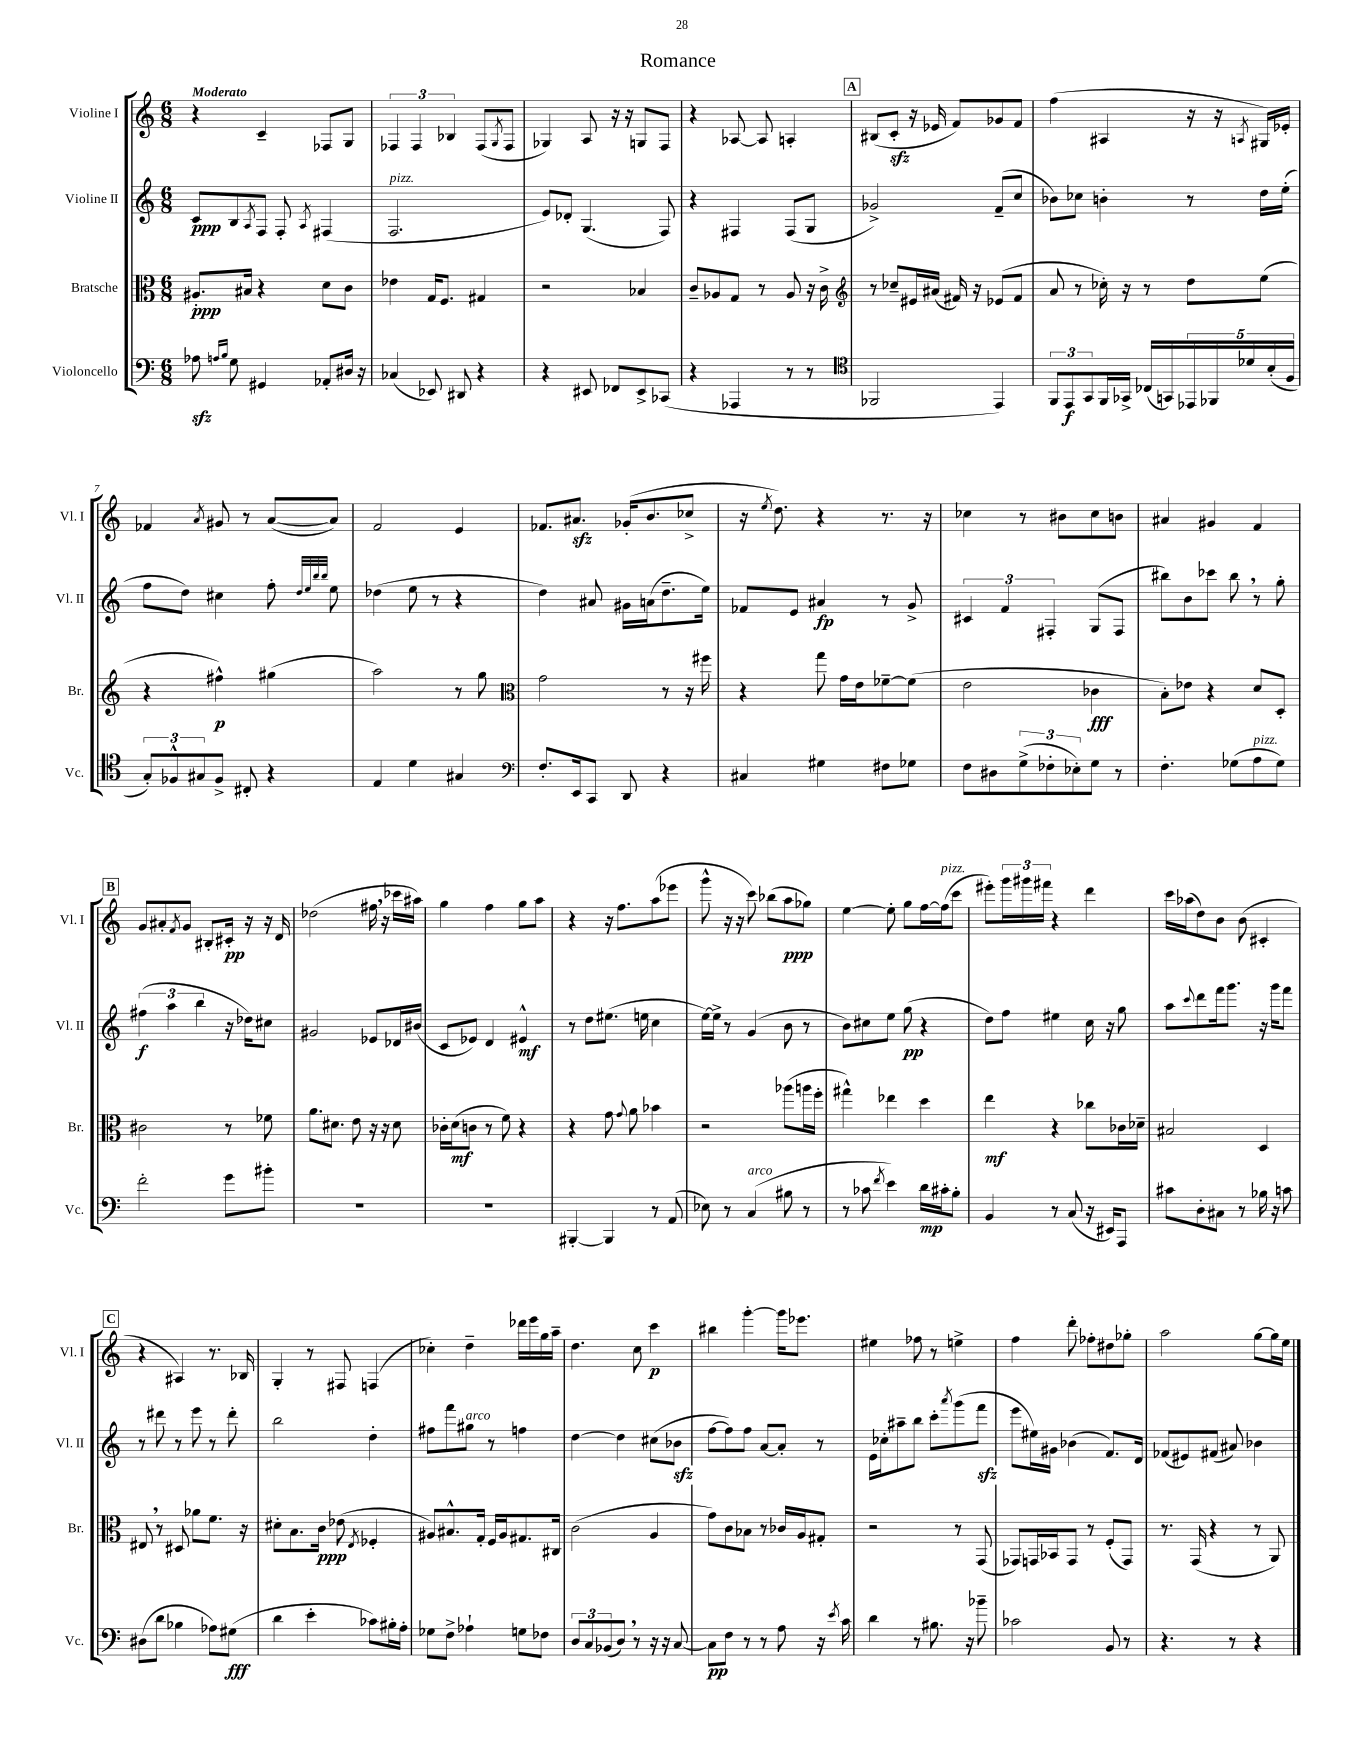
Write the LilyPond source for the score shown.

\header { title = "Romance" }
<<
\new StaffGroup <<
\new Staff = "s0" \with { instrumentName = "Violine I" shortInstrumentName = "Vl. I" } {
    \clef treble \key c \major \numericTimeSignature \time 6/8 \tempo "Moderato"
    r4 c'4-- fes8 g8 |
    \tuplet 3/2 { fes4 fes4 bes4 } fes8( \acciaccatura { g8 } fes8 |
    ges4) a8 r16 r16 g8 f8 |
    r4 aes8~ aes8 a4-. |
    \mark \markup { \box "A" } bis8( c'8-.\sfz r16 ees'16 f'8) ges'8 f'8 |
    f''4( ais4 r16 r16 \acciaccatura { a8 } gis16) ees'16-. |
    fes'4 \acciaccatura { a'8 } gis'8 r8 a'8~( a'8) |
    f'2 e'4 |
    fes'8. ais'8.\sfz ges'16-.( b'8. ces''8-> |
    r16 \acciaccatura { e''8 } d''8.) r4 r8. r16 |
    ces''4 r8 bis'8 ces''8 b'8 |
    ais'4 gis'4 f'4 |
    \mark \markup { \box "B" } g'8 ais'8-. \acciaccatura { f'8 } g'8 bis8-. cis'16-.\pp r16 r16 d'16 |
    des''2( fis''16 \breathe r16 ces'''16 ais''16) |
    g''4 f''4 g''8 a''8 |
    r4 r16 f''8. a''8( ees'''8 |
    g'''8-^ r16 r16 c'''8) bes''8( a''8\ppp ges''8) |
    e''4~ e''8-. g''8 f''16~ f''16^\markup { \italic "pizz." }( c'''8 |
    eis'''8-.) \tuplet 3/2 { g'''16 gis'''16 fis'''16 } r4 d'''4 |
    c'''16 aes''16( d''8) b'8 b'8( cis'4-. |
    \mark \markup { \box "C" } r4 ais4) r8. bes16 |
    g4-. r8 fis8 f4( |
    ces''4-.) d''4-- des'''16 e'''16 g''16 a''16-- |
    d''4. c''8 c'''4\p |
    bis''4 g'''4~-. g'''16 ees'''8. |
    eis''4 fes''8 r8 e''4-> |
    f''4 d'''8-. fes''8-. dis''8 ges''8-. |
    a''2 g''8~ g''16 e''16 \bar "|." |
}
\new Staff = "s1" \with { instrumentName = "Violine II" shortInstrumentName = "Vl. II" } {
    \clef treble \key c \major \numericTimeSignature \time 6/8
    c'8\ppp b8 \acciaccatura { a8 } f8 f8-. \acciaccatura { a8 } fis4( |
    f2.^\markup { \italic "pizz." } |
    e'8) des'8-. g4.( f8) |
    r4 fis4 fis8( g8 |
    \mark \markup { \box "A" } ges'2->) f'8--( c''8 |
    bes'8) ces''8 b'4-. r8 d''16 e''16-.( |
    f''8 d''8) cis''4 f''8-. \grace { d''32 e''32 b''32 b''32 } e''8 |
    des''4( e''8 r8 r4 |
    d''4) ais'8 gis'16 a'16( d''8.-- e''16) |
    fes'8 e'8 ais'4\fp r8 g'8-> |
    \tuplet 3/2 { cis'4 f'4 fis4-. } g8( fis8 |
    bis''8) b'8 ces'''8 bis''8 \breathe r8 g''8-. |
    \mark \markup { \box "B" } \tuplet 3/2 { fis''4\f( a''4 b''4 } r16 des''16) cis''8 |
    gis'2 ees'8 des'16 bis'16( |
    c'8 ees'8) d'4 eis'4-^\mf |
    r8 d''8 eis''8.( e''16 c''4 |
    e''16~) e''16-> r8 g'4( b'8 r8 |
    b'8) cis''8 e''8 g''8\pp( r4 |
    d''8) f''8 eis''4 c''16 r16 g''8 |
    a''8 \appoggiatura { c'''8 } d'''8 f'''16 g'''8. r16 g'''16 f'''8 |
    \mark \markup { \box "C" } r8 dis'''8 r8 e'''8 r8 dis'''8-. |
    b''2 d''4-. |
    fis''8 f'''8 gis''8^\markup { \italic "arco" } r8 f''4 |
    d''4~ d''4 cis''8( bes'8\sfz |
    f''8~ f''8) f''8 a'8~ a'8-. r8 |
    e'16 ces''16-. ais''8-- b''8 c'''8-. \acciaccatura { a'''8 } g'''8( f'''8\sfz |
    e'''8 eis''16) gis'16 bes'4( f'8.) d'16 |
    fes'8( eis'8) fis'8( ais'8) bes'4 \bar "|." |
}
\new Staff = "s2" \with { instrumentName = "Bratsche" shortInstrumentName = "Br." } {
    \clef alto \key c \major \numericTimeSignature \time 6/8
    ais8.-.\ppp bis16 r4 d'8 c'8 |
    ees'4 g16 f8. gis4 |
    r2 bes4 |
    c'8-- aes8 g8 r8 aes8 r16 c'16-> |
    \mark \markup { \box "A" } \clef treble r8 ces''8-- eis'16 ais'16( fis'16) r16 ees'8( fis'8 |
    a'8 r8 ces''16-.) r16 r8 d''8 e''8( |
    r4 fis''4-^\p) gis''4( |
    a''2) r8 g''8 |
    \clef alto g'2 r8 r16 fis''16 |
    r4 g''8 g'16 e'16 fes'8~-- fes'8( |
    e'2 ces'4\fff |
    b8-.) ees'8 r4 d'8 d8-. |
    \mark \markup { \box "B" } cis'2 r8 fes'8 |
    a'8. dis'8. e'8 r16 r16 dis'8 |
    ces'16-. d'16\mf( c'8 r8 f'8) r4 |
    r4 g'8 \appoggiatura { g'8 } a'8 bes'4 |
    r2 aes''8( a''16 f''16-. |
    gis''4-^) ees''4 d''4 |
    e''4\mf r4 ces''8 ces'16 des'16-- |
    bis2 d4 |
    \mark \markup { \box "C" } eis8 \breathe r8 dis8 aes'8 f'8. r16 |
    dis'8-. b8. c'16\ppp ees'8( \acciaccatura { e8 } fes4-. |
    ais8) bis8.-^ g16-. f16 ais16 gis8. cis16 |
    c'2( a4 |
    g'8) c'8 bes8 r8 ces'16 a16 gis8-. |
    r2 r8 g,8( |
    ges,8) g,16 bes,16 g,8 r8 f8-.( g,8) |
    r8. g,16( r4 r8 a,8) \bar "|." |
}
\new Staff = "s3" \with { instrumentName = "Violoncello" shortInstrumentName = "Vc." } {
    \clef bass \key c \major \numericTimeSignature \time 6/8
    aes8\sfz \grace { a16 b16 } g8 gis,4 aes,8-. dis16 r16 |
    ces4( ees,8) dis,8 r4 |
    r4 eis,8 fes,8 eis,8-> ces,8( |
    r4 aes,,4 r8 r8 |
    \mark \markup { \box "A" } \clef tenor fes,2 e,4) |
    \tuplet 3/2 { f,8 e,8\f g,8 } f,16 ges,16-> ces16( g,16) \tuplet 5/4 { ees,16 fes,16 des'16 b16-.( f16 } |
    \tuplet 3/2 { g8-.) fes8-^ gis8 } fes8-> cis8-. r4 |
    e4 d'4 gis4 |
    \clef bass f8.-. e,16 c,8 d,8 r4 |
    cis4 gis4 fis8 ges8 |
    f8 dis8 \tuplet 3/2 { g8->( fes8-. ees8-.) } g8 r8 |
    f4.-. ges8( a8^\markup { \italic "pizz." } ges8) |
    \mark \markup { \box "B" } f'2-. g'8 bis'8-. |
    R2. |
    R2. |
    bis,,4~-. bis,,4 r8 a,8( |
    ees8) r8 c4^\markup { \italic "arco" }( bis8 r8 |
    r8 ces'8 \acciaccatura { f'8 } e'4) d'16\mp cis'16-. b8-. |
    b,4 r8 c8( r16 eis,16) a,,8 |
    cis'8 d8-. cis8 r8 bes16 r16 c'8 |
    \mark \markup { \box "C" } dis8( d'8 bes4 aes8) gis8\fff( |
    d'4 e'4-. ces'8) bis16-. a16-. |
    ges8 f8-> aes4-! g8 fes8 |
    \tuplet 3/2 { d8 c8 bes,8( } d8) \breathe r8 r16 r16 c8~ |
    c8\pp f8 r8 r8 a8 r16 \acciaccatura { e'8 } c'16 |
    d'4 r8 bis8. r16 bes'8-- |
    ces'2 b,8 r8 |
    r4. r8 r4 \bar "|." |
}
>>
>>
